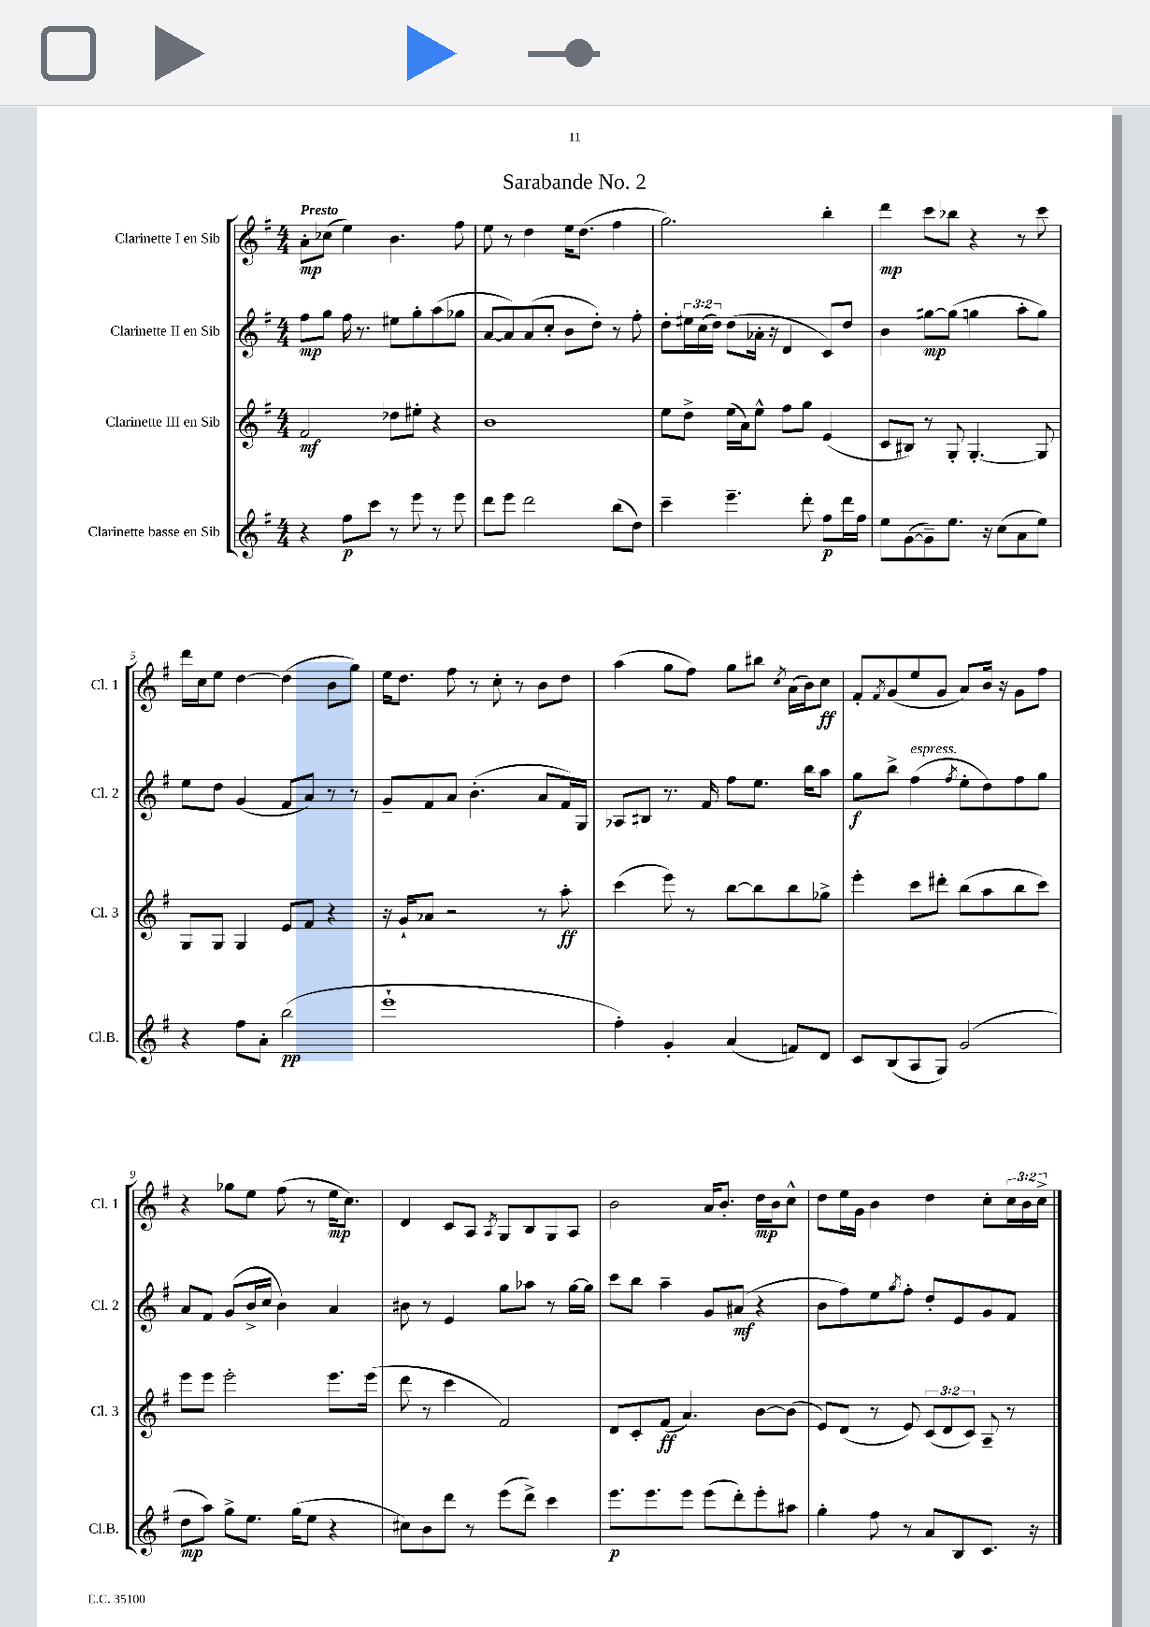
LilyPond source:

\header { title = "Sarabande No. 2" }
<<
\new StaffGroup <<
\new Staff = "s0" \with { instrumentName = "Clarinette I en Sib" shortInstrumentName = "Cl. 1" } {
    \clef treble \key g \major \numericTimeSignature \time 4/4 \override Staff.TupletNumber.text = #tuplet-number::calc-fraction-text \tempo "Presto"
    a'8-.\mp ces''8( e''4) b'4. fis''8 |
    e''8 r8 d''4 e''16 d''8.( fis''4 |
    g''2.) b''4-. |
    d'''4\mp c'''8 bes''8 r4 r8 c'''8 |
    d'''16 c''16 e''8 d''4~ d''4( b'8 g''8) |
    e''16 d''8. fis''8 r8 c''8-. r8 b'8 d''8 |
    a''4( g''8 fis''8) g''8 bis''8 \acciaccatura { c''8 } a'16( b'16) c''8\ff |
    fis'8-. \acciaccatura { fis'8 } g'8( e''8 g'8 a'8) b'16 r16 g'8 fis''8 |
    r4 ges''8 e''8 fis''8( r8 e''16\mp c''8.) |
    d'4 c'8 a8 \acciaccatura { a8 } g8 b8 g8 a8 |
    b'2 a'16 b'8.-. d''16\mp b'16 c''8-^ |
    d''8 e''16 g'16 b'4 d''4 c''8-. \tuplet 3/2 { c''16 b'16 c''16-> } \bar "|." |
}
\new Staff = "s1" \with { instrumentName = "Clarinette II en Sib" shortInstrumentName = "Cl. 2" } {
    \clef treble \key g \major \numericTimeSignature \time 4/4 \override Staff.TupletNumber.text = #tuplet-number::calc-fraction-text
    fis''8\mp g''8 fis''16 r8. eis''8 g''8-. a''8( ges''8 |
    a'8~ a'8) a'8( c''8-. b'8 d''8-.) r8 fis''8-. |
    d''8-. \tuplet 3/2 { eis''16 c''16( d''16) } d''8( aes'16-. r16 d'4 c'8) d''8 |
    b'4 gis''8~\mp gis''8( g''4 a''8-. g''8) |
    e''8 d''8 g'4( fis'8 a'8) r8 r8 |
    g'8-- fis'8 a'8 b'4.-.( a'8 fis'16) g16 |
    aes8 bis8 r8. fis'16 fis''8 e''8. b''16 a''8 |
    g''8\f b''8-> fis''4^\markup { \italic "espress." }( \acciaccatura { fis''8 } e''8-. d''8) fis''8 g''8 |
    a'8 fis'8 g'8( b'16-> c''16 b'4) a'4 |
    bis'8 r8 e'4 g''8 aes''8 r8 g''16~ g''16 |
    c'''8 b''8 a''4-- g'8 ais'8\mf( r4 |
    b'8 fis''8) e''8 \acciaccatura { g''8 } fis''8-. d''8-. e'8 g'8 fis'8 \bar "|." |
}
\new Staff = "s2" \with { instrumentName = "Clarinette III en Sib" shortInstrumentName = "Cl. 3" } {
    \clef treble \key g \major \numericTimeSignature \time 4/4 \override Staff.TupletNumber.text = #tuplet-number::calc-fraction-text
    fis'2\mf des''8 eis''8-. r4 |
    b'1 |
    e''8 d''8-> e''16( a'16) e''8-^ fis''8 g''8 e'4( |
    c'8 bis8) r8 g8-. g4.~-. g8 |
    g8 g8 g4 e'8 fis'8 r4 |
    r16 g'16-! aes'8 r2 r8 a''8-.\ff |
    c'''4( e'''8) r8 b''8~ b''8 b''8 ges''8-> |
    e'''4-. c'''8 dis'''8-. b''8( a''8 b''8 c'''8) |
    e'''8 e'''8 e'''2-. e'''8. e'''16( |
    d'''8 r8 c'''4 fis'2) |
    d'8 c'8-. fis'8\ff( a'4.) b'8~ b'8( |
    e'8) d'8( r8 e'8) \tuplet 3/2 { c'8( d'8 c'8) } a8-- r8 \bar "|." |
}
\new Staff = "s3" \with { instrumentName = "Clarinette basse en Sib" shortInstrumentName = "Cl.B." } {
    \clef treble \key g \major \numericTimeSignature \time 4/4
    r4 fis''8\p c'''8 r8 e'''8 r8 e'''8 |
    d'''8 e'''8 d'''2 b''8( d''8) |
    c'''4-- e'''4.-- d'''8-. fis''8\p d'''16 fis''16 |
    e''8 g'8~( g'8--) e''8. r16 c''8( a'8 e''8) |
    r4 fis''8 a'8-. b''2\pp( |
    e'''1-! |
    fis''4-.) g'4-. a'4( f'8) d'8 |
    c'8 b8( a8 g8) g'2( |
    d''8\mp a''8) g''8-> e''8. g''16( e''8 r4 |
    cis''8) b'8 d'''8 r8 e'''8( d'''8->) c'''4 |
    e'''8.\p e'''8. e'''8 e'''8( d'''8-.) e'''8-. ais''8 |
    g''4-. fis''8 r8 a'8 b8 c'8. r16 \bar "|." |
}
>>
>>
